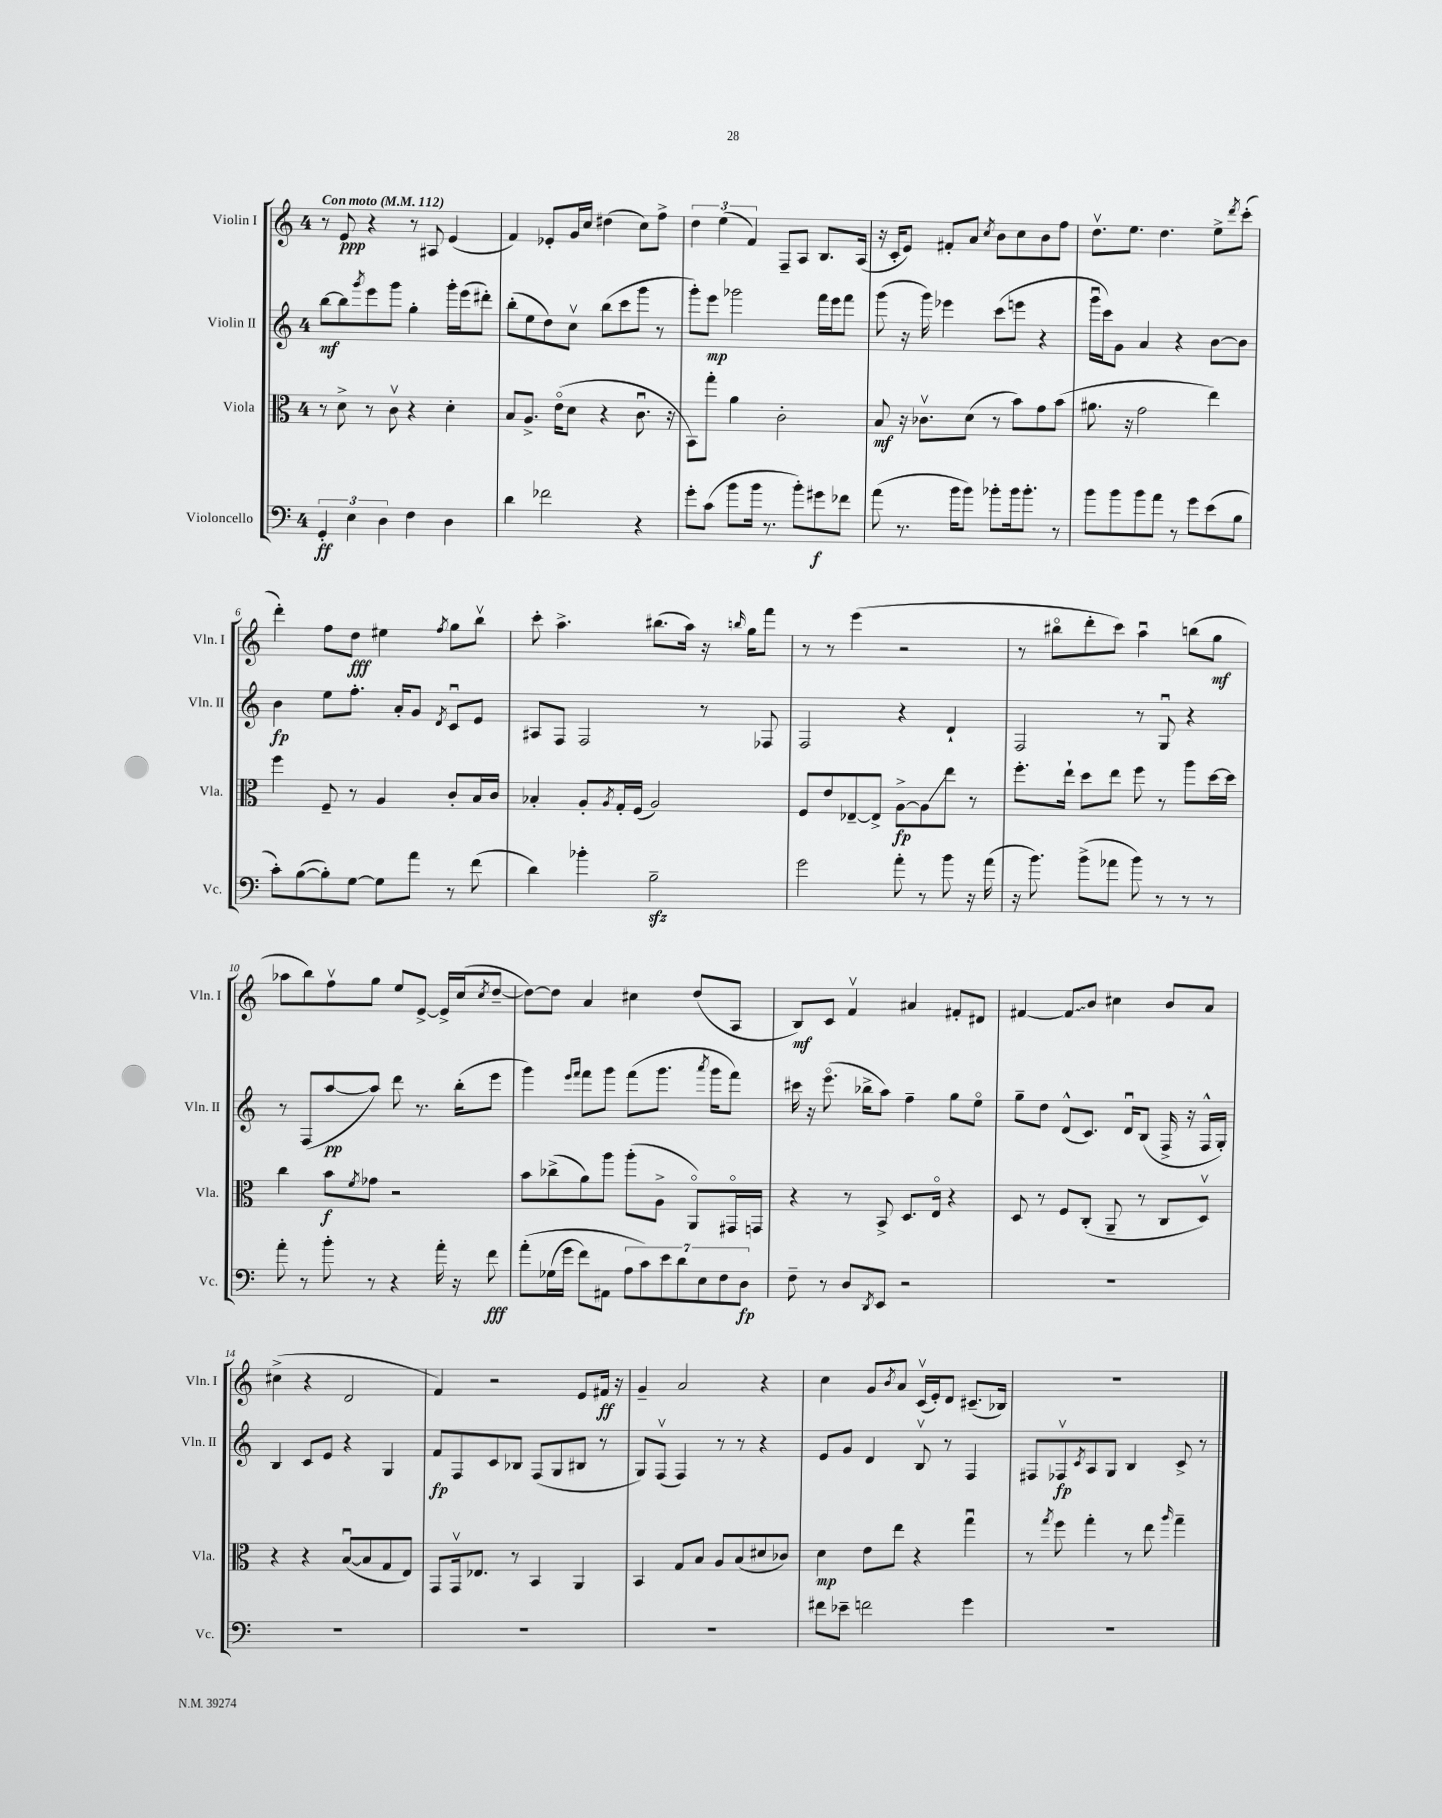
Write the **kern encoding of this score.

**kern	**kern	**kern	**kern
*staff4	*staff3	*staff2	*staff1
*clefF4	*clefC3	*clefG2	*clefG2
*k[]	*k[]	*k[]	*k[]
*M4/4	*M4/4	*M4/4	*M4/4
*MM112	*MM112	*MM112	*MM112
6GG'	8r	[8bb	8r
.	8d^	8bb]	8e
6E	.	.	.
.	.	8qggg	.
.	8r	8eee	4r
6D	.	.	.
.	8cv	8ggg	.
4F	4r	4gg'	8r
.	.	.	8A#
4D	4d'	16ggg'	(4e
.	.	(16eee	.
.	.	8ddd#')	.
=	=	=	=
4d	8B	(8bb'	4f)
.	8.A^	8ee	.
2f-	.	8dd)	8e-'
.	(16eo	.	.
.	8d	8ccv	16g
.	.	.	16cc
.	4r	(8bb	(4dd#
.	.	8ccc	.
4r	8.cu	8ggg	8cc)
.	.	8r	8ff^
.	16r	.	.
=	=	=	=
8g'	8BB)	8ggg')	6dd
(8c	8gg'	8eee	.
.	.	.	(6ee
8b	4a	2ggg-	.
.	.	.	6f)
16b	.	.	.
8.r	.	.	.
.	2c'	.	8F~
8b')	.	.	8A
8g#	.	16fff	8.B
.	.	16eee	.
8f-	.	8fff	.
.	.	.	(16A
=	=	=	=
(8a	8B	(8ggg	16r
.	.	.	16c'
8.r	16r	16r	8e)
.	8.c-v	16ggg)	.
.	.	4eee-	8f#'
16b	.	.	.
8b)	(8d	.	8a
.	.	.	8qcc
8b-'	8r	(8ccc	8b
16b-	8b)	8eee	8cc
8.b-'	.	.	.
.	8g	4r	8b
8r	(8b	.	8ff
=	=	=	=
8b	8.a#	16gggu	8.ddv
.	.	16ccc)	.
8b	.	8g	.
.	16r	.	8.ee
8b	2g	4a	.
8a	.	.	4.dd
8r	.	4r	.
8g	.	.	.
(8e	4ee)	[8b	8ee^
.	.	.	8qddd
8B	.	8b]	(8ccc'
=	=	=	=
8c')	4ff	4b	4ddd')
([8B	.	.	.
8B'])	8F~	8ee	8ff
[8G	8r	8.ff'	8dd
8G]	4A	.	4ee#
.	.	16a'	.
8a	.	8g	.
.	.	8qd	8qff
8r	8c'	8cu	8gg
(8f	16B	8e	8bbv
.	16c	.	.
=	=	=	=
4d)	4B-'	8A#	8ccc'
.	.	8F	4.aa^
4b-'	8A'	2F	.
.	8qA	.	.
.	16G'	.	.
.	(16F	.	.
2B~	2A)	.	(8.bb#
.	.	.	16aa)
.	.	8r	16r
.	.	.	16qqbb
.	.	.	16gg
.	.	8F-	8fff
=	=	=	=
2g	8F	2F	8r
.	8e	.	8r
.	[8E-~	.	(4eee
.	8E-^]	.	.
8a'	[8A^	4r	2r
8r	8A]	.	.
8b	8ee	4d`	.
16r	8r	.	.
(16a	.	.	.
=	=	=	=
16r	8.ff'	2F	8r
8.b)	.	.	.
.	.	.	8bb#o
.	16ee`	.	.
(8b^	8dd	.	8ddd'
8a-	8ee	.	8ccc)
8b)	8ff	8r	4aau
8r	8r	8Gu	.
8r	8aa	4r	(8bb
8r	[16dd	.	8gg
.	16dd]	.	.
=	=	=	=
8a'	4cc	8r	8aa-
8r	.	(8F	8bb)
8b'	8b	[8aa	8ffv
.	8qf	.	.
8r	8g-	8aa])	8gg
4r	2r	8ddd	8ee
.	.	8.r	[8e^
16a'	.	.	16e^]
16r	.	(16bb'	(16cc
.	.	.	8qcc
8f	.	8eee	[8dd~
=	=	=	=
&(8a'	8b	4ggg)	8dd_)
(16G-	(8cc-^	.	8dd]
16g	.	.	.
.	.	16qqeee	.
.	.	16qqfff	.
8f)	8a)	8fff	4a
8AA#	8aa	8ggg	.
14A	(8aa'	(8fff	4cc#
14c&)	.	.	.
.	8A^	8.ggg	.
14e	.	.	.
14d	.	.	.
.	8AAo)	.	(8dd
14E	.	.	.
.	.	8qaaa	.
.	.	16ggg	.
14F	.	.	.
.	16GG#o	8fff)	8A
14D	.	.	.
.	16GG	.	.
=	=	=	=
8F~	4r	16ccc#	8B)
.	.	16r	.
8r	.	(8.eeeo	8c
8D	8r	.	4fv
.	.	16bb-^	.
8qDD	.	.	.
8EE	8BB^	8aa)	.
2r	8.D	4ff~	4a#
.	16Eo	.	.
.	4r	8gg	8f#'
.	.	8eeo	8d#
=	=	=	=
1r	8D	8gg~	[4f#
.	8r	8dd	.
.	8F	(8d^^	8f#]
.	(8C'	8.c)	8b
.	8AA~	.	4cc#
.	.	16du	.
.	8r	(8B	.
.	8C	16F^	8b
.	.	16r	.
.	8Dv)	16F^^	8a
.	.	16G')	.
=	=	=	=
1r	4r	4B	(4cc#^
.	4r	8c	4r
.	.	8e	.
.	([8Bu	4r	2d
.	8B]	.	.
.	8G	4G	.
.	8E)	.	.
=	=	=	=
1r	8GG	8f	4f)
.	16GGv	8F	.
.	8.E-	.	.
.	.	8c	2r
.	8r	8B-	.
.	4BB	(8F	.
.	.	8G	.
.	4AA	8B#	8e
.	.	8r	16f#
.	.	.	16r
=	=	=	=
1r	4BB	8G)	4g~
.	.	(8Fv	.
.	8G	4F)	2a
.	8B	.	.
.	8A	8r	.
.	(8B	8r	.
.	8d#	4r	4r
.	8c-)	.	.
=	=	=	=
8f#	4d	8e	4cc
8e-~	.	8g	.
2f	8e	4d	8g
.	.	.	8qb
.	8ee	.	8a
.	4r	8Bv	(16cv
.	.	.	16e')
.	.	8r	8d
4g	4ggu	4F	(8.c#~
.	.	.	16B-)
=	=	=	=
1r	8r	8F#	1r
.	8qgg	.	.
.	8ff	8F-v	.
.	.	8qc	.
.	4gg'	8A	.
.	.	8G	.
.	8r	4B	.
.	8ee	.	.
.	16qqaa	.	.
.	4gg~	8c^	.
.	.	8r	.
==	==	==	==
*-	*-	*-	*-
